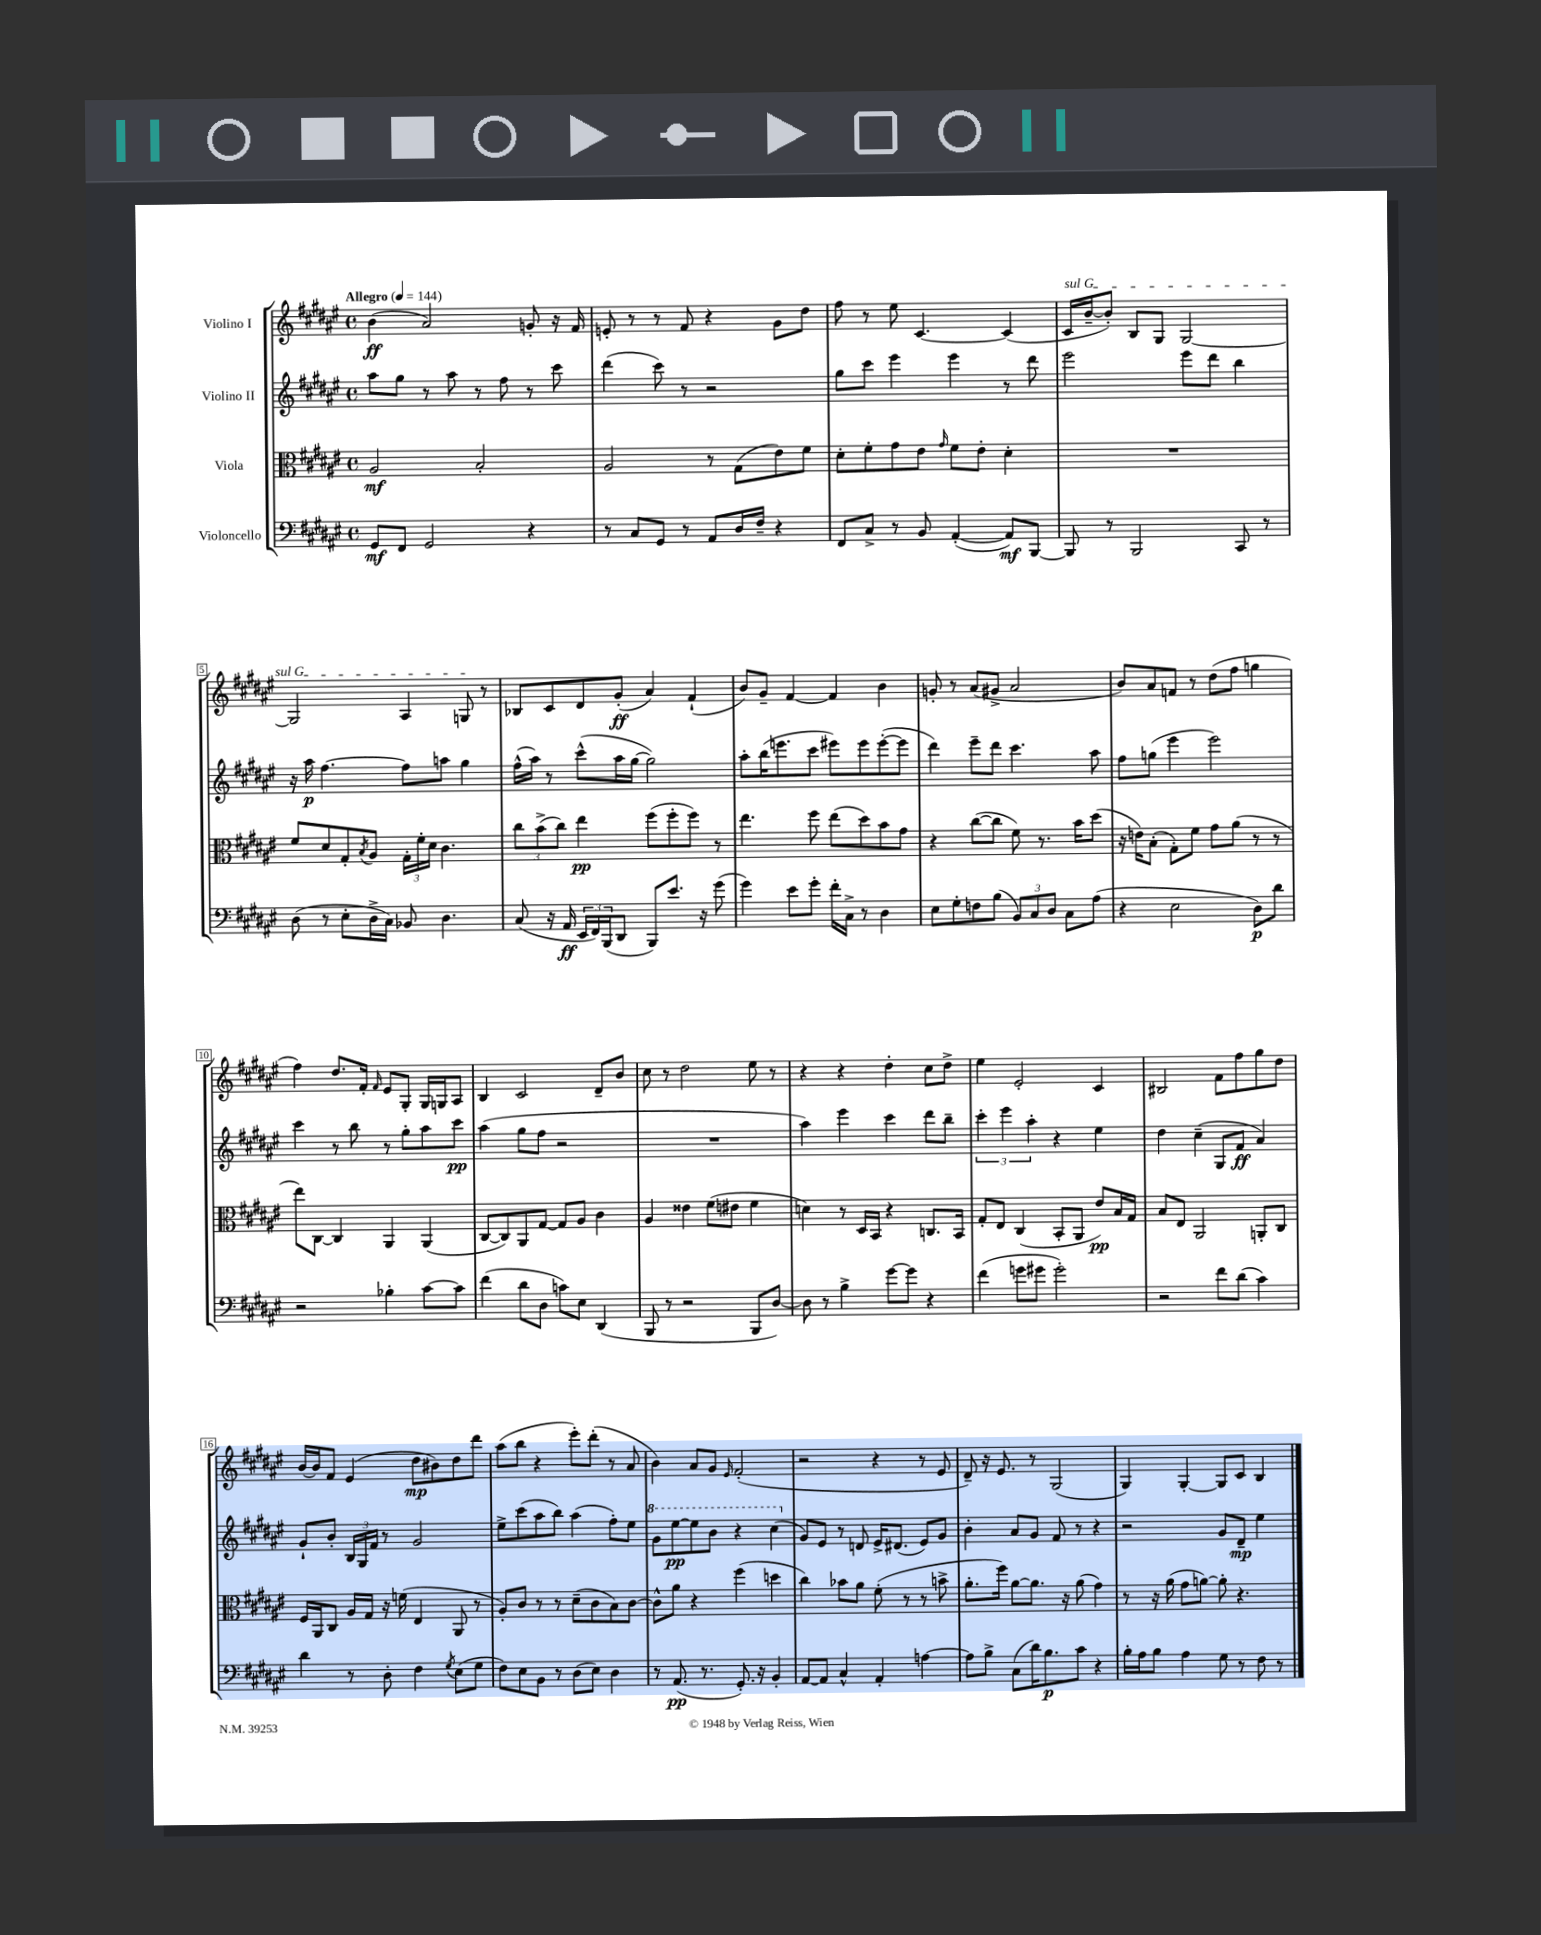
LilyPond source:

<<
\new StaffGroup <<
\new Staff = "s0" \with { instrumentName = "Violino I" } {
    \clef treble \key fis \major \defaultTimeSignature \time 4/4 \tempo "Allegro" 4 = 144
    b'4\ff( ais'2) g'8-. r16 fis'16 |
    e'8-. r8 r8 fis'8 r4 gis'8 dis''8 |
    fis''8 r8 eis''8 cis'4.~ cis'4( |
    \once \override TextSpanner.bound-details.left.text = \markup { \italic "sul G" } cis'16\startTextSpan b'16~-- b'8-.) b8 gis8 gis2~ |
    gis2 ais4 g8\stopTextSpan r8 |
    bes8 cis'8 dis'8 gis'8-.\ff( ais'4) fis'4-!( |
    b'8) gis'8-- fis'4~ fis'4 b'4 |
    g'8-. r8 ais'8( gis'8-> ais'2 |
    b'8) ais'8 f'8 r8 dis''8( fis''8 g''4 |
    fis''4) dis''8. fis'16-. \grace { fis'16 } eis'8 gis8-. gis16 g16 ais8 |
    b4 cis'2 dis'8-- b'8 |
    cis''8 r8 dis''2 eis''8 r8 |
    r4 r4 dis''4-. cis''8 dis''8-> |
    eis''4 eis'2-. cis'4 |
    bis2 fis'8 fis''8 gis''8 dis''8 |
    b'16~ b'16 fis'8 eis'4( dis''8\mp bis'8) dis''8 dis'''8 |
    ais''8( b''8 r4 eis'''8-.) dis'''8-.( r8 ais'8 |
    b'4) ais'8 gis'8 \grace { eis'16 } fis'2-.( |
    r2 r4 r8 eis'8 |
    dis'8--) r16 eis'8. r8 gis2( |
    gis4) gis4~-. gis8 cis'8 b4 \bar "|." |
}
\new Staff = "s1" \with { instrumentName = "Violino II" } {
    \clef treble \key fis \major \defaultTimeSignature \time 4/4
    ais''8 gis''8 r8 ais''8 r8 fis''8 r8 cis'''8 |
    dis'''4( cis'''8) r8 r2 |
    gis''8 cis'''8 eis'''4 eis'''4 r8 dis'''8 |
    eis'''2 eis'''8 dis'''8 b''4 |
    r16 ais''16\p fis''4.~ fis''8 a''8 gis''4 |
    fis''16-^( ais''16) r8 cis'''8-^( ais''16 gis''16~ gis''2) |
    ais''8-. b''16( e'''8. cis'''8 eis'''8) eis'''8 eis'''8~-.( eis'''8 |
    dis'''4) eis'''8-- dis'''8 cis'''4. ais''8 |
    fis''8 g''8( eis'''4 eis'''2) |
    cis'''4 r8 b''8 r8 gis''8-. ais''8 cis'''8\pp |
    ais''4( gis''8 fis''8 r2 |
    R1 |
    ais''4) eis'''4 cis'''4 dis'''8 b''8-- |
    \tuplet 3/2 { cis'''4-. eis'''4 ais''4-. } r4 eis''4 |
    dis''4 cis''4--( gis8 fis'8\ff ais'4) |
    gis'8-! b'8-. \tuplet 3/2 { b16 gis16 fis'16 } r8 gis'2 |
    eis''8-> cis'''8( ais''8 b''8) ais''4( fis''8-.) eis''8 |
    \ottava #1 gis''8 eis'''8~\pp eis'''8 b''8 r4 cis'''4( \ottava #0 |
    gis'8) eis'8 r8 d'8 eis'16-> dis'8.( eis'8) gis'8 |
    b'4-. ais'8 gis'8 fis'8 r8 r4 |
    r2 gis'8 dis'8--\mp eis''4 \bar "|." |
}
\new Staff = "s2" \with { instrumentName = "Viola" } {
    \clef alto \key fis \major \defaultTimeSignature \time 4/4
    ais2\mf b2-. |
    ais2 r8 gis8( eis'8) fis'8 |
    dis'8-. fis'8-. gis'8 eis'8 \grace { gis'16 } fis'8 eis'8-. dis'4-. |
    R1 |
    fis'8 dis'8 gis8-. \acciaccatura { b8 } ais8 \tuplet 3/2 { gis16-. fis'16-. dis'16 } cis'4. |
    \tuplet 3/2 { cis''8 b'8->( cis''8) } eis''4\pp fis''8( fis''8-. fis''8) r8 |
    eis''4. fis''8 eis''8( dis''8) b'8 gis'8 |
    r4 cis''8~( cis''8 fis'8) r8. b'16 dis''8( |
    r16 e'16) b8-.( gis8-.) fis'8 gis'8 ais'8( r8 r8 |
    eis''8) cis8~ cis4 ais,4 ais,4( |
    cis8~ cis8) ais,8 gis8~ gis8 ais8 cis'4 |
    ais4 eisis'4 fis'8( eis'8 fis'4 |
    d'4) r8 dis16 b,16 r4 c8. b,16 |
    gis8-. eis8 cis4( b,8-. ais,8 eis'8\pp) b16 gis16 |
    b8 eis8 ais,2 a,8-. cis8 |
    fis16 ais,16 cis8 ais16 gis16 r16 f'16( eis4 ais,8 r8 |
    ais8-.) cis'8 r8 r8 dis'8--( cis'8 b8) cis'8~ |
    cis'8-^ ais'8 r4 fis''4( d''4 |
    cis''4) bes'8 ais'8 fis'8-.( r8 r8 b'8-> |
    ais'8.-. fis''16) ais'8~ ais'8. r16 ais'8( gis'4) |
    r8 r16 ais'16( gis'8 a'8~) a'8-. r4. \bar "|." |
}
\new Staff = "s3" \with { instrumentName = "Violoncello" } {
    \clef bass \key fis \major \defaultTimeSignature \time 4/4
    gis,8\mf fis,8 gis,2 r4 |
    r8 cis8 gis,8 r8 ais,8 dis16 fis16-- r4 |
    fis,8 cis8-> r8 b,8 ais,4~-.( ais,8\mf) b,,8~ |
    b,,8 r8 b,,2 cis,8 r8 |
    dis8( r8 eis8-. dis16-> cis16) bes,8 dis4. |
    cis8( r16 ais,16\ff \tuplet 3/2 { eis,16 fis,16) b,,16( } dis,8 b,,8) eis'8. r16 gis'8( |
    gis'4) eis'8 gis'8-. fis'16-. cis16-> r8 dis4 |
    eis8 gis8-. f8 b8( \tuplet 3/2 { b,8) cis8 dis8 } cis8 ais8( |
    r4 eis2 dis8\p) dis'8 |
    r2 bes4-. cis'8~ cis'8 |
    fis'4( dis'8 dis8 c'8) eis8 dis,4( |
    b,,8 r8 r2 b,,8 dis8~) |
    dis8 r8 b4-> gis'8~ gis'8 r4 |
    fis'4( g'8 gis'8 gis'2-.) |
    r2 fis'8 dis'8( cis'4) |
    dis'4 r8 dis8-. fis4 \acciaccatura { gis8 } eis8( gis8 |
    fis8) eis8 b,8 r8 dis8( eis8) dis4 |
    r8 ais,8.\pp( r8. gis,8.-.) r16 b,4-. |
    ais,8~ ais,8 cis4-^ ais,4-. a4~ |
    a8 b8-> cis8( dis'16) b8.\p cis'8 r4 |
    b16-. ais16 b8 ais4 gis8 r8 fis8 r8 \bar "|." |
}
>>
>>
\layout { \context { \Score \override BarNumber.stencil = #(make-stencil-boxer 0.1 0.3 ly:text-interface::print) } }
